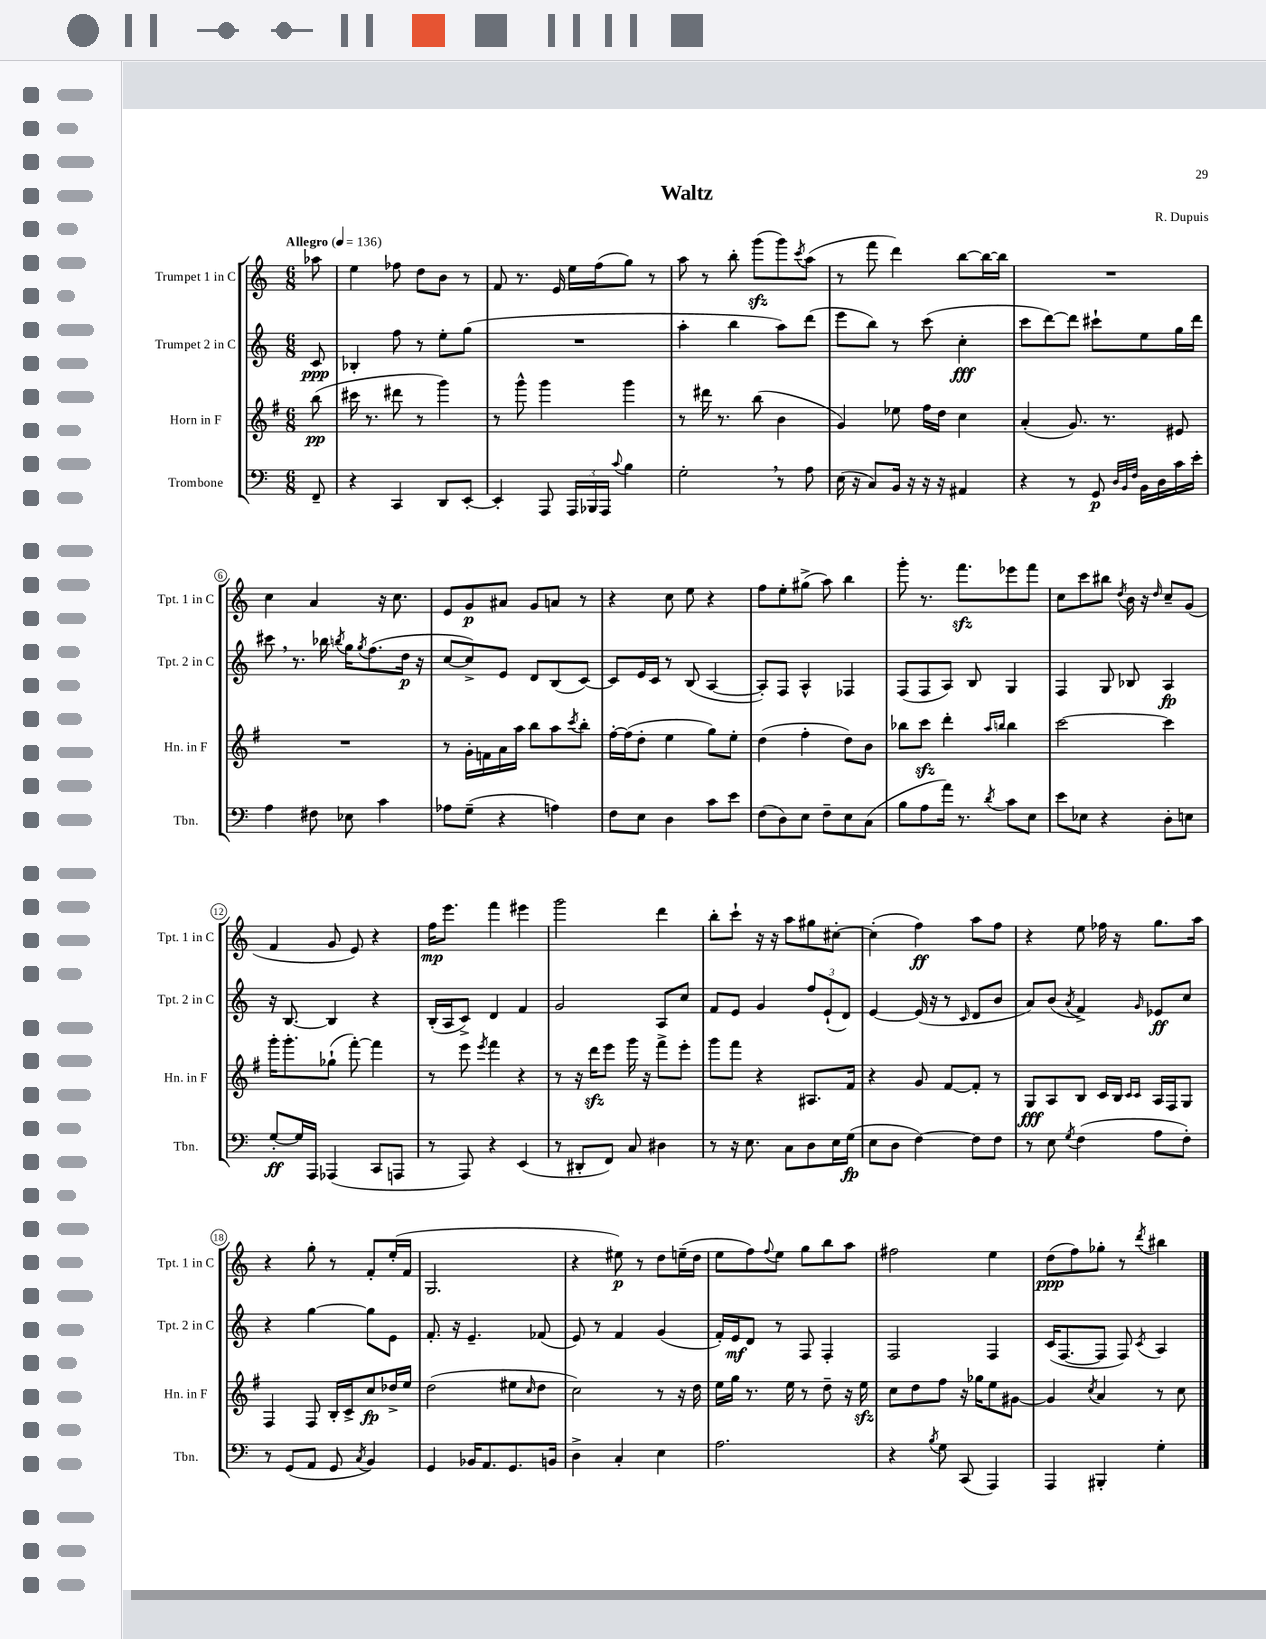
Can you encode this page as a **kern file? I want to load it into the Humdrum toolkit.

**kern	**kern	**kern	**kern
*staff4	*staff3	*staff2	*staff1
*clefF4	*clefG2	*clefG2	*clefG2
*k[]	*k[f#]	*k[]	*k[]
*M6/8	*M6/8	*M6/8	*M6/8
*MM136	*MM136	*MM136	*MM136
8FF~	(8bb	8c	8aa-
=	=	=	=
4r	16ccc#	4B-'	4ee
.	8.r	.	.
4CC	8ddd#	8ff	8ff-
.	8r	8r	8dd
8DD	4ggg)	8ee'	8b
[8EE'	.	(8gg	8r
=	=	=	=
4EE']	8r	2.r	8f
.	8ggg^^	.	8.r
8AAA	4ggg	.	.
.	.	.	16e
24AAA	.	.	16ee
24BBB-	.	.	.
.	.	.	(16ff
24AAA	.	.	.
8qqc	.	.	.
4B	4ggg	.	8gg)
.	.	.	8r
=	=	=	=
2G'	8r	4aa'	8aa
.	16ddd#	.	8r
.	8.r	.	.
.	.	4bb	8bb'
.	(8bb	.	(8ggg
8r	4b	8aa)	8ggg)
.	.	.	8qccc
8A	.	(8ddd	(8aa
=	=	=	=
(16E	4g)	8eee	8r
16r	.	.	.
8C)	.	8bb)	8fff
16BB	8ee-	8r	4ddd)
16r	.	.	.
16r	16ff#	(8ccc	.
16r	16dd	.	.
4AA#	4cc	4cc'	[8bb
.	.	.	16bb_
.	.	.	16bb]
=	=	=	=
4r	(4a'	8ccc	2.r
.	.	[8ddd)	.
8r	8.g)	8ddd]	.
8GG	.	8ccc#`	.
.	8.r	.	.
32qqD	.	.	.
32qqBB	.	.	.
32qqF	.	.	.
16BB	.	8ee	.
16D	.	.	.
16c	8e#	16gg	.
16e'	.	16ddd	.
=	=	=	=
4A	2.r	8ccc#	4cc
.	.	8.r	.
8F#	.	.	4a
.	.	16bb-	.
.	.	8qbb	.
8E-	.	16gg	.
.	.	8qgg	.
.	.	(8.ff	.
4c	.	.	16r
.	.	.	8.cc
.	.	16dd	.
.	.	16r	.
=	=	=	=
8A-	8r	[8cc	8e
(8G~	16g'	8cc^])	8g
.	16f	.	.
4r	16a	8e	8a#
.	16aa	.	.
.	8bb	8d	8g
4A)	8aa	(8B	8a
.	8qccc	.	.
.	8bb'	[8c)	8r
=	=	=	=
8F	[16ff#'	8c]	4r
.	(16ff#]	.	.
8E	8dd'	16e	.
.	.	16c	.
4D	4ee	8r	8cc
.	.	(8B	8ee
8c	8gg)	[4A	4r
8e	8ee'	.	.
=	=	=	=
(8F	(4dd	8A'])	8ff
8D)	.	8F	8ee'
8E	4ff#'	4A^^	(8gg#^
8F~	.	.	8aa)
8E	8dd)	4F-	4bb
(8C	8b	.	.
=	=	=	=
8B	8bb-	(8F	8ggg'
8A	8ccc	8F	8.r
16a)	4ddd'	8A)	.
8.r	.	.	8.fff
.	.	8B	.
.	16qqaa	.	.
8qd	16qqbb	.	.
8c	4bb	4G	8eee-
8E	.	.	8fff
=	=	=	=
8e	[2ccc	4F	8cc
8E-	.	.	8ccc
4r	.	8G	8bb#
.	.	.	8qdd
.	.	8B-	16b
.	.	.	16r
.	.	.	16qqdd
8D'	4ccc]	4A	8cc~
8E	.	.	(8g
=	=	=	=
[8G'	16ggg'	16r	4f
.	8.ggg'	[8.B	.
16G]	.	.	.
16AAA	.	.	.
(4AAA-	(8gg-`	4B]	8g
.	[8fff#')	.	8e)
8CC	4fff#]	4r	4r
8AAA	.	.	.
=	=	=	=
8r	8r	(16B'	16ff
.	.	16A	8.eee
8AAA)	8eee	8c^)	.
.	8qeee	.	.
4r	4fff#	4d	4fff
(4EE	4r	4f	4eee#
=	=	=	=
8r	8r	2g	2ggg
8DD#'	16r	.	.
.	16ddd	.	.
8FF)	8eee	.	.
8C	16ggg	.	.
.	16r	.	.
4D#	8fff#^	8A	4ddd
.	8eee'	8cc	.
=	=	=	=
8r	8ggg	8f	8bb'
16r	8fff#	8e	8ccc`
8.E	.	.	.
.	4r	4g	16r
.	.	.	16r
8C	.	.	8aa
8D	8.A#	12ff	8gg#
.	.	(12e`	.
16E	.	.	[8cc#'
.	.	12d)	.
(16G	16f#	.	.
=	=	=	=
8E	4r	[4e	(4cc#']
8D	.	.	.
[4F)	8g	(16e]	4ff)
.	.	16r	.
.	[8f#	8r	.
.	.	16qqc	.
8F]	8f#']	8d	8aa
8F	8r	8b	8ff
=	=	=	=
8r	8G	8a)	4r
8E	8A	(8b	.
8qG	.	8qa	.
(4F	8B	4f^)	8ee
.	16c	.	16ff-
.	16B	.	16r
.	16qqc	.	.
.	16qqc	16qqg	.
8A	16A	8e-	8.gg
.	16F#	.	.
8F')	8G	8cc	.
.	.	.	16aa
=	=	=	=
8r	4F#	4r	4r
(8GG	.	.	.
8AA	8F#	[4gg	8gg'
8GG	16B'	.	8r
.	16c^	.	.
8qC	.	.	.
4BB)	8cc	8gg]	8f'
.	16dd-^	8e	(16ee'
.	16ee	.	16f
=	=	=	=
4GG	(2dd	8.f'	2.G
.	.	16r	.
16BB-	.	4.e~	.
8.AA	.	.	.
8.GG	8ee#	.	.
.	16qqcc	.	.
.	8dd	(8f-	.
16BB	.	.	.
=	=	=	=
4D^	2cc)	8e)	4r
.	.	8r	.
4C'	.	4f	8ee#)
.	.	.	8r
4E	8r	(4g	8dd
.	16r	.	(16ee~
.	16dd	.	16dd
=	=	=	=
2.A	16ee	16f')	8ee
.	16gg	16e	.
.	8.r	8d	8ff)
.	.	.	8qqff
.	.	8r	8ee
.	16ee	.	.
.	8r	8F	8gg
.	8dd~	4F'	8bb
.	16r	.	8aa
.	16ee	.	.
=	=	=	=
4r	8cc	2F	2ff#
.	8dd	.	.
8qB	.	.	.
8G	8ff#	.	.
(8CC	16r	.	.
.	16gg-	.	.
4AAA)	8ee	4F	4ee
.	[8g#	.	.
=	=	=	=
4AAA	4g#]	(16c	(8dd
.	.	[8.F	.
.	.	.	8ff)
.	8qcc	.	.
4BBB#'	4a	8F]	8gg-'
.	.	8F)	8r
.	.	8qc	8qddd
4G'	8r	4A	4bb#
.	8cc	.	.
==	==	==	==
*-	*-	*-	*-
